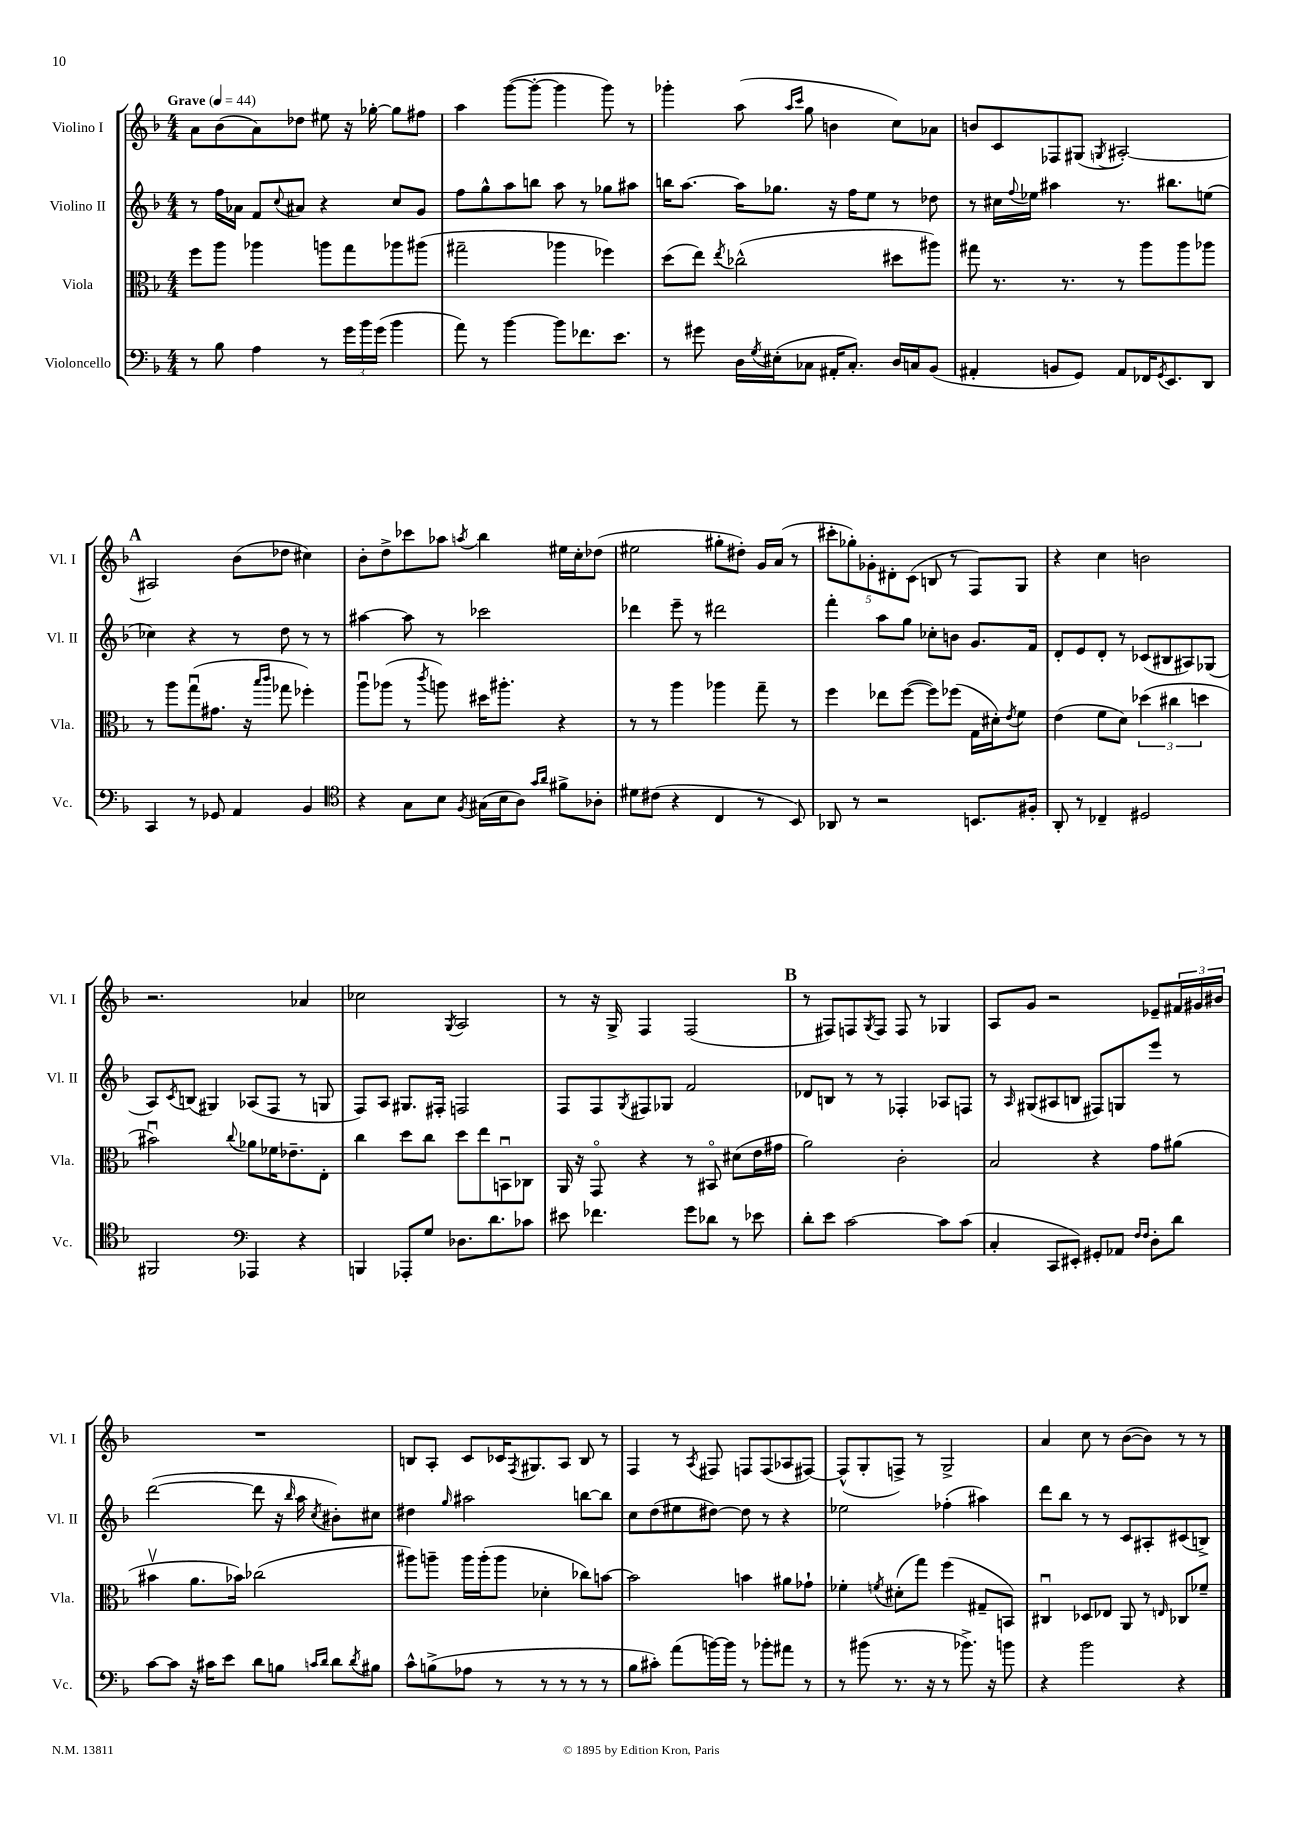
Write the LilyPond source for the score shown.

<<
\new StaffGroup <<
\new Staff = "s0" \with { instrumentName = "Violino I" shortInstrumentName = "Vl. I" } {
    \clef treble \key f \major \numericTimeSignature \time 4/4 \tempo "Grave" 4 = 44
    a'8 bes'8( a'8) des''8 eis''8 r16 ges''16~-. ges''8 fis''8 |
    a''4 g'''8~( g'''8~-. g'''4 g'''8) r8 |
    ges'''4-. a''8( \grace { a''16 c'''16 } g''8 b'4 c''8) aes'8 |
    b'8 c'8 fes8 gis8( \acciaccatura { g8 } ais2~-.) |
    \mark \markup { \bold "A" } ais2 bes'8( des''8 cis''4) |
    bes'8-. d''8-> ces'''8 aes''8 \acciaccatura { a''8 } bes''4 eis''16 c''16-. des''8( |
    eis''2 gis''8-. dis''8-.) g'16 a'16( r8 |
    \tuplet 5/4 { cis'''8-. ges''8-.) ges'8-. dis'8-. c'8( } b8 r8 f8) g8 |
    r4 c''4 b'2 |
    r2. aes'4 |
    ces''2 \acciaccatura { g8 } a2 |
    r8 r16 g16-> f4 f2( |
    \mark \markup { \bold "B" } r8 fis8) f8 \acciaccatura { g8 } f8 f8 r8 ges4 |
    a8 g'8 r2 ees'8-- \tuplet 3/2 { fis'16 gis'16 bis'16 } |
    R1 |
    b8 a8-. c'8 ces'16 \acciaccatura { f8 } gis8. a8 b8 r8 |
    f4 r8 \acciaccatura { a8 } fis8 f8 f8( aes8 fis8~) |
    fis8-^( g8-. f8->) r8 g2-> |
    a'4 c''8 r8 bes'8~( bes'8) r8 r8 \bar "|." |
}
\new Staff = "s1" \with { instrumentName = "Violino II" shortInstrumentName = "Vl. II" } {
    \clef treble \key f \major \numericTimeSignature \time 4/4
    r8 f''16 aes'16 f'8 \appoggiatura { c''8 } ais'8 r4 c''8 g'8 |
    f''8 g''8-^ a''8 b''8 a''8 r8 ges''8 ais''8 |
    b''16 a''8.~ a''16 ges''8. r16 f''16 e''8 r8 des''8 |
    r8 cis''16 \appoggiatura { f''8 } ees''16 ais''4 r8. bis''8. e''8( |
    \mark \markup { \bold "A" } ces''4) r4 r8 d''8 r8 r8 |
    ais''4~ ais''8 r8 ces'''2 |
    des'''4 e'''8-- r8 dis'''2 |
    f'''4-. a''8 g''8 ces''8-. b'8 g'8. f'16 |
    d'8-. e'8 d'8-. r8 ces'8( bis8 ais8) ges8( |
    a8) \acciaccatura { c'8 } b8( gis4) aes8( f8 r8 g8 |
    f8) a8 gis8. fis16-. f2 |
    f8 f8 \acciaccatura { g8 } fis8 ges8 f'2 |
    \mark \markup { \bold "B" } des'8 b8 r8 r8 fes4-. aes8 f8 |
    r8 \grace { a16 } gis8( ais8 b8 fis8) g8 e'''8 r8 |
    d'''2~( d'''8 r16 \grace { bes''16 } a''16 \acciaccatura { c''8 } bis'8-.) cis''8 |
    dis''4 \grace { g''16 } ais''2 b''8~ b''8 |
    c''8 d''8( eis''8 dis''8~) dis''8 r8 r4 |
    ees''2 fes''4-.( ais''4) |
    d'''8 bes''8 r8 r8 c'8 ais8-. cis'8( b8->) \bar "|." |
}
\new Staff = "s2" \with { instrumentName = "Viola" shortInstrumentName = "Vla." } {
    \clef alto \key f \major \numericTimeSignature \time 4/4
    f''8 a''8 aes''4 a''8 g''8 aes''8 ais''8( |
    gis''2-- aes''4 fes''4) |
    d''8( e''8) \acciaccatura { e''8 } ces''2-^( dis''8 ais''8) |
    gis''8 r8. r8. r8 a''8 a''8 aes''8 |
    \mark \markup { \bold "A" } r8 a''8 g''8\downbow( gis'8. r16 \grace { bes''16 c'''16 } ges''8 fes''4-.) |
    a''8\downbow aes''8( r8 \acciaccatura { c'''8 } a''8) dis''16 ais''8.-. r4 |
    r8 r8 a''4 aes''4 g''8-- r8 |
    f''4 ees''8 f''8~( f''8) fes''8( g16 dis'16-.) \acciaccatura { e'8 } f'8 |
    e'4( f'8 d'8) \tuplet 3/2 { des''4( cis''4 d''4 } |
    bis'2\downbow) \appoggiatura { c''8 } aes'8 fes'16 ees'8.-- e8-. |
    c''4 d''8 c''8 d''8 e''8 b,8\downbow ces8 |
    a,16 r16 g,8\flageolet r4 r8 bis,8\flageolet dis'8( e'16 gis'16 |
    \mark \markup { \bold "B" } a'2) c'2-. |
    bes2 r4 g'8 ais'8( |
    bis'4\upbow a'8. bes'16) ces''2( |
    ais''8) a''8-- a''16 a''16-.( a''8 des'4-. ces''8) b'8~ |
    b'2 b'4 ais'8 ges'8-! |
    fes'4-. \acciaccatura { f'8 } dis'8-.( g''8) f''4( gis8-- b,8) |
    cis4\downbow des8 ees8 a,8 r8 \grace { e16 } ces8 fes'8-- \bar "|." |
}
\new Staff = "s3" \with { instrumentName = "Violoncello" shortInstrumentName = "Vc." } {
    \clef bass \key f \major \numericTimeSignature \time 4/4
    r8 bes8 a4 r8 \tuplet 3/2 { g'16 bes'16 g'16( } bes'4 |
    a'8) r8 bes'4~ bes'8 fes'8. e'8. |
    r8 gis'8 d16 \acciaccatura { g8 } eis16-.( ces8 ais,16-. ces8.-.) d16 c16 bes,8( |
    ais,4-. b,8 g,8) ais,8 fes,16 \acciaccatura { g,8 } e,8. d,8 |
    \mark \markup { \bold "A" } c,4 r8 ges,8 a,4 bes,4 |
    \clef tenor r4 g8 bes8 \acciaccatura { f8 } gis16( bes16 a8) \grace { g'16 a'16 } fis'8-> aes8-. |
    dis'8 cis'8( r4 c4 r8 bes,8) |
    aes,8 r8 r2 b,8. fis16-. |
    a,8-. r8 ces4-- dis2 |
    fis,2 \clef bass aes,,4 r4 |
    b,,4 aes,,8-. g8 des8. d'8. ces'8 |
    eis'8 fes'4. g'8 des'8 r8 ees'8 |
    \mark \markup { \bold "B" } d'8-. e'8 c'2~ c'8 c'8( |
    c4-. c,8 eis,8-.) gis,8-. aes,8 \grace { f16 f16 } d8-. d'8 |
    c'8~ c'8 r16 cis'16 e'8 d'8 b8 \grace { c'16 d'16 } d'8 \acciaccatura { d'8 } bis8 |
    c'8-^ b8->( aes8 r8 r8 r8 r8 r8 |
    bes8 cis'8-.) a'8( b'16~) b'16 r8 bes'8-. ais'8 r8 |
    r8 bis'8( r8. r16 r8 bes'8.->) r16 b'8 |
    r4 bes'2 r4 \bar "|." |
}
>>
>>
\layout { \context { \Score \remove "Bar_number_engraver" } }
